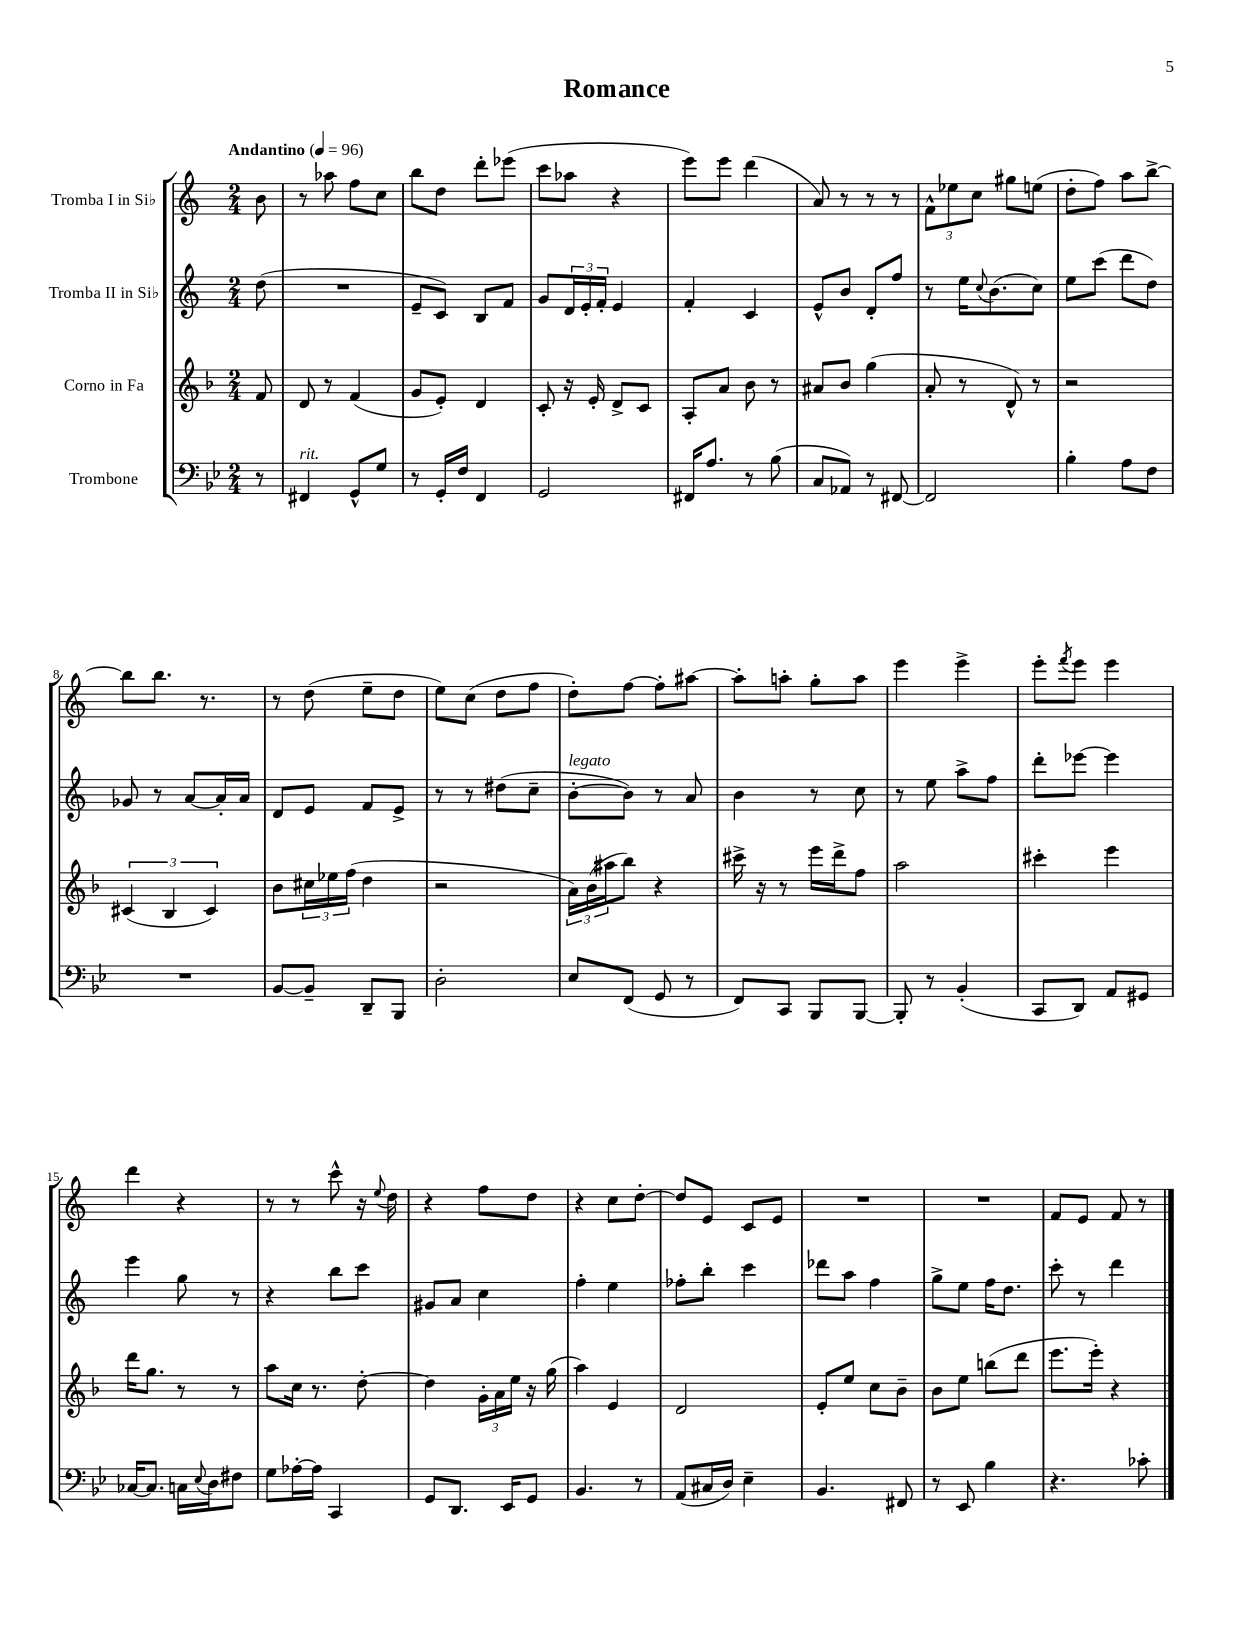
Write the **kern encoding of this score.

**kern	**kern	**kern	**kern
*part4	*part3	*part2	*part1
*staff4	*staff3	*staff2	*staff1
*I"Trombone	*I"Corno in Fa	*I"Tromba II in Si♭	*I"Tromba I in Si♭
*clefF4	*clefG2	*clefG2	*clefG2
*k[b-e-]	*k[b-]	*k[]	*k[]
*M2/4	*M2/4	*M2/4	*M2/4
*MM96	*MM96	*MM96	*MM96
=	=	=	=
!	!	!	!LO:TX:a:B:t=Andantino
8r	8f/	(8dd\	8b\
=1	=1	=1	=1
!LO:TX:a:i:t=rit.	!	!	!
4FF#X/	8d/	2r	8r
.	8r	.	8aa-X\
8GG^^/L	(4f/	.	8ff\L
8G/J	.	.	8cc\J
=2	=2	=2	=2
8r	8g/L	8e~/L	8bb\L
16GG'/LL	8e'/J)	8c/J)	8dd\J
16F/JJ	.	.	.
4FF/	4d/	8B/L	8ddd'\L
.	.	8f/J	(8eee-X\J
=3	=3	=3	=3
2GG/	8c'/	8g/L	8ccc\L
.	16r	24d/L	8aa-X\J
.	.	24e'/	.
.	16e'/	.	.
.	.	24f'/JJ	.
.	8d^/L	4e/	4r
.	8c/J	.	.
=4	=4	=4	=4
16FF#X/KL	8A'/L	4f'/	8eee\L)
8.A/J	.	.	.
.	8a/J	.	8eee\J
8r	8b-\	4c/	(4ddd\
(8B-\	8r	.	.
=5	=5	=5	=5
8C/L	8a#X/L	8e^^/L	8a/)
8AA-X/J)	8b-/J	8b/J	8r
8r	(4gg\	8d'/L	8r
[8FF#X/	.	8ff/J	8r
=6	=6	=6	=6
2FF#/]	8a'/	8r	12f^^\L
.	.	.	12ee-X\
.	8r	16ee\KL	.
.	.	.	12cc\J
.	.	8qqcc/	.
.	.	(8.b\	.
.	8d^^/)	.	8gg#X\L
.	8r	8cc\J)	(8een\J
=7	=7	=7	=7
4B-'\	2r	8ee\L	8dd'\L
.	.	(8ccc\J	8ff\J)
8A\L	.	8ddd\L	8aa\L
8F\J	.	8dd\J)	[8bb^\J
!!LO:LB:g=z
=8	=8	=8	=8
2r	(6c#X/	8g-X/	8bb\L]
.	.	8r	8.bb\J
.	6B-/	.	.
.	.	[8a/L	.
.	.	.	8.r
.	6c#/)	.	.
.	.	16a'/L]	.
.	.	16a/JJ	.
=9	=9	=9	=9
[8BB-/L	8b-\L	8d/L	8r
8BB-~/J]	24cc#X\L	8e/J	(8dd\
.	24ee-X\	.	.
.	(24ff\JJ	.	.
8DD~/L	4dd\	8f/L	8ee~\L
8BBB-/J	.	8e^/J	8dd\J
=10	=10	=10	=10
2D'\	2r	8r	8ee\L)
.	.	8r	(8cc\J
.	.	(8dd#X\L	8dd\L
.	.	8cc~\J	8ff\J
=11	=11	=11	=11
!	!	!LO:TX:a:i:t=legato	!
8E-/L	24a\LL)	[8b'\L	8dd'\L)
.	(24b-\	.	.
.	24aa#X\J	.	.
(8FF/J	8bb-\J)	8b\J])	[8ff\J
8GG/	4r	8r	8ff'\L]
8r	.	8a/	[8aa#X\J
=12	=12	=12	=12
8FF/L)	16ccc#X^\	4b\	8aa#'\L]
.	16r	.	.
8CC/J	8r	.	8aan'\J
8BBB-/L	16eee\LL	8r	8gg'\L
.	16ddd^\J	.	.
[8BBB-/J	8ff\J	8cc\	8aa\J
=13	=13	=13	=13
8BBB-'/]	2aa\	8r	4eee\
8r	.	8ee\	.
(4BB-'/	.	8aa^\L	4eee^\
.	.	8ff\J	.
=14	=14	=14	=14
8CC/L	4ccc#X'\	8ddd'\L	8eee'\L
.	.	.	8qfff/
8DD/J)	.	[8eee-X\J	8eee\J
8AA/L	4eee\	4eee-\]	4eee\
8GG#X/J	.	.	.
!!LO:LB:g=z
=15	=15	=15	=15
[16C-X/KL	16ddd\KL	4eee\	4ddd\
8.C-/J]	8.gg\J	.	.
16Cn\LL	8r	8gg\	4r
8qqE-/	.	.	.
16D\J	.	.	.
8F#X\J	8r	8r	.
=16	=16	=16	=16
8G\L	8aa\L	4r	8r
[16A-X'\L	16cc\Jk	.	8r
16A-\JJ]	8.r	.	.
4CC/	.	8bb\L	8ccc^^\
.	[8dd'\	8ccc\J	16r
.	.	.	8qqee/
.	.	.	16dd\
=17	=17	=17	=17
8GG/L	4dd\]	8g#X/L	4r
8.DD/J	.	8a/J	.
.	24g'\LL	4cc\	8ff\L
.	24a\	.	.
16EE-/KL	.	.	.
.	24ee\JJ	.	.
8GG/J	16r	.	8dd\J
.	(16gg\	.	.
=18	=18	=18	=18
4.BB-/	4aa\)	4ff'\	4r
.	4e/	4ee\	8cc\L
8r	.	.	[8dd'\J
=19	=19	=19	=19
(8AA/L	2d/	8ff-X'\L	8dd/L]
16C#X/L	.	8bb'\J	8e/J
16D/JJ)	.	.	.
4E-~\	.	4ccc\	8c/L
.	.	.	8e/J
=20	=20	=20	=20
4.BB-/	8e'/L	8ddd-X\L	2r
.	8ee/J	8aa\J	.
.	8cc\L	4ff\	.
8FF#X/	8b-~\J	.	.
=21	=21	=21	=21
8r	8b-\L	8gg^\L	2r
8EE-/	8ee\J	8ee\J	.
4B-\	(8bbn\L	16ff\KL	.
.	.	8.dd\J	.
.	8ddd\J	.	.
=22	=22	=22	=22
4.r	8.eee\L	8ccc'\	8f/L
.	.	8r	8e/J
.	16eee'\Jk)	.	.
.	4r	4ddd\	8f/
8c-X'\	.	.	8r
==	==	==	==
*-	*-	*-	*-
